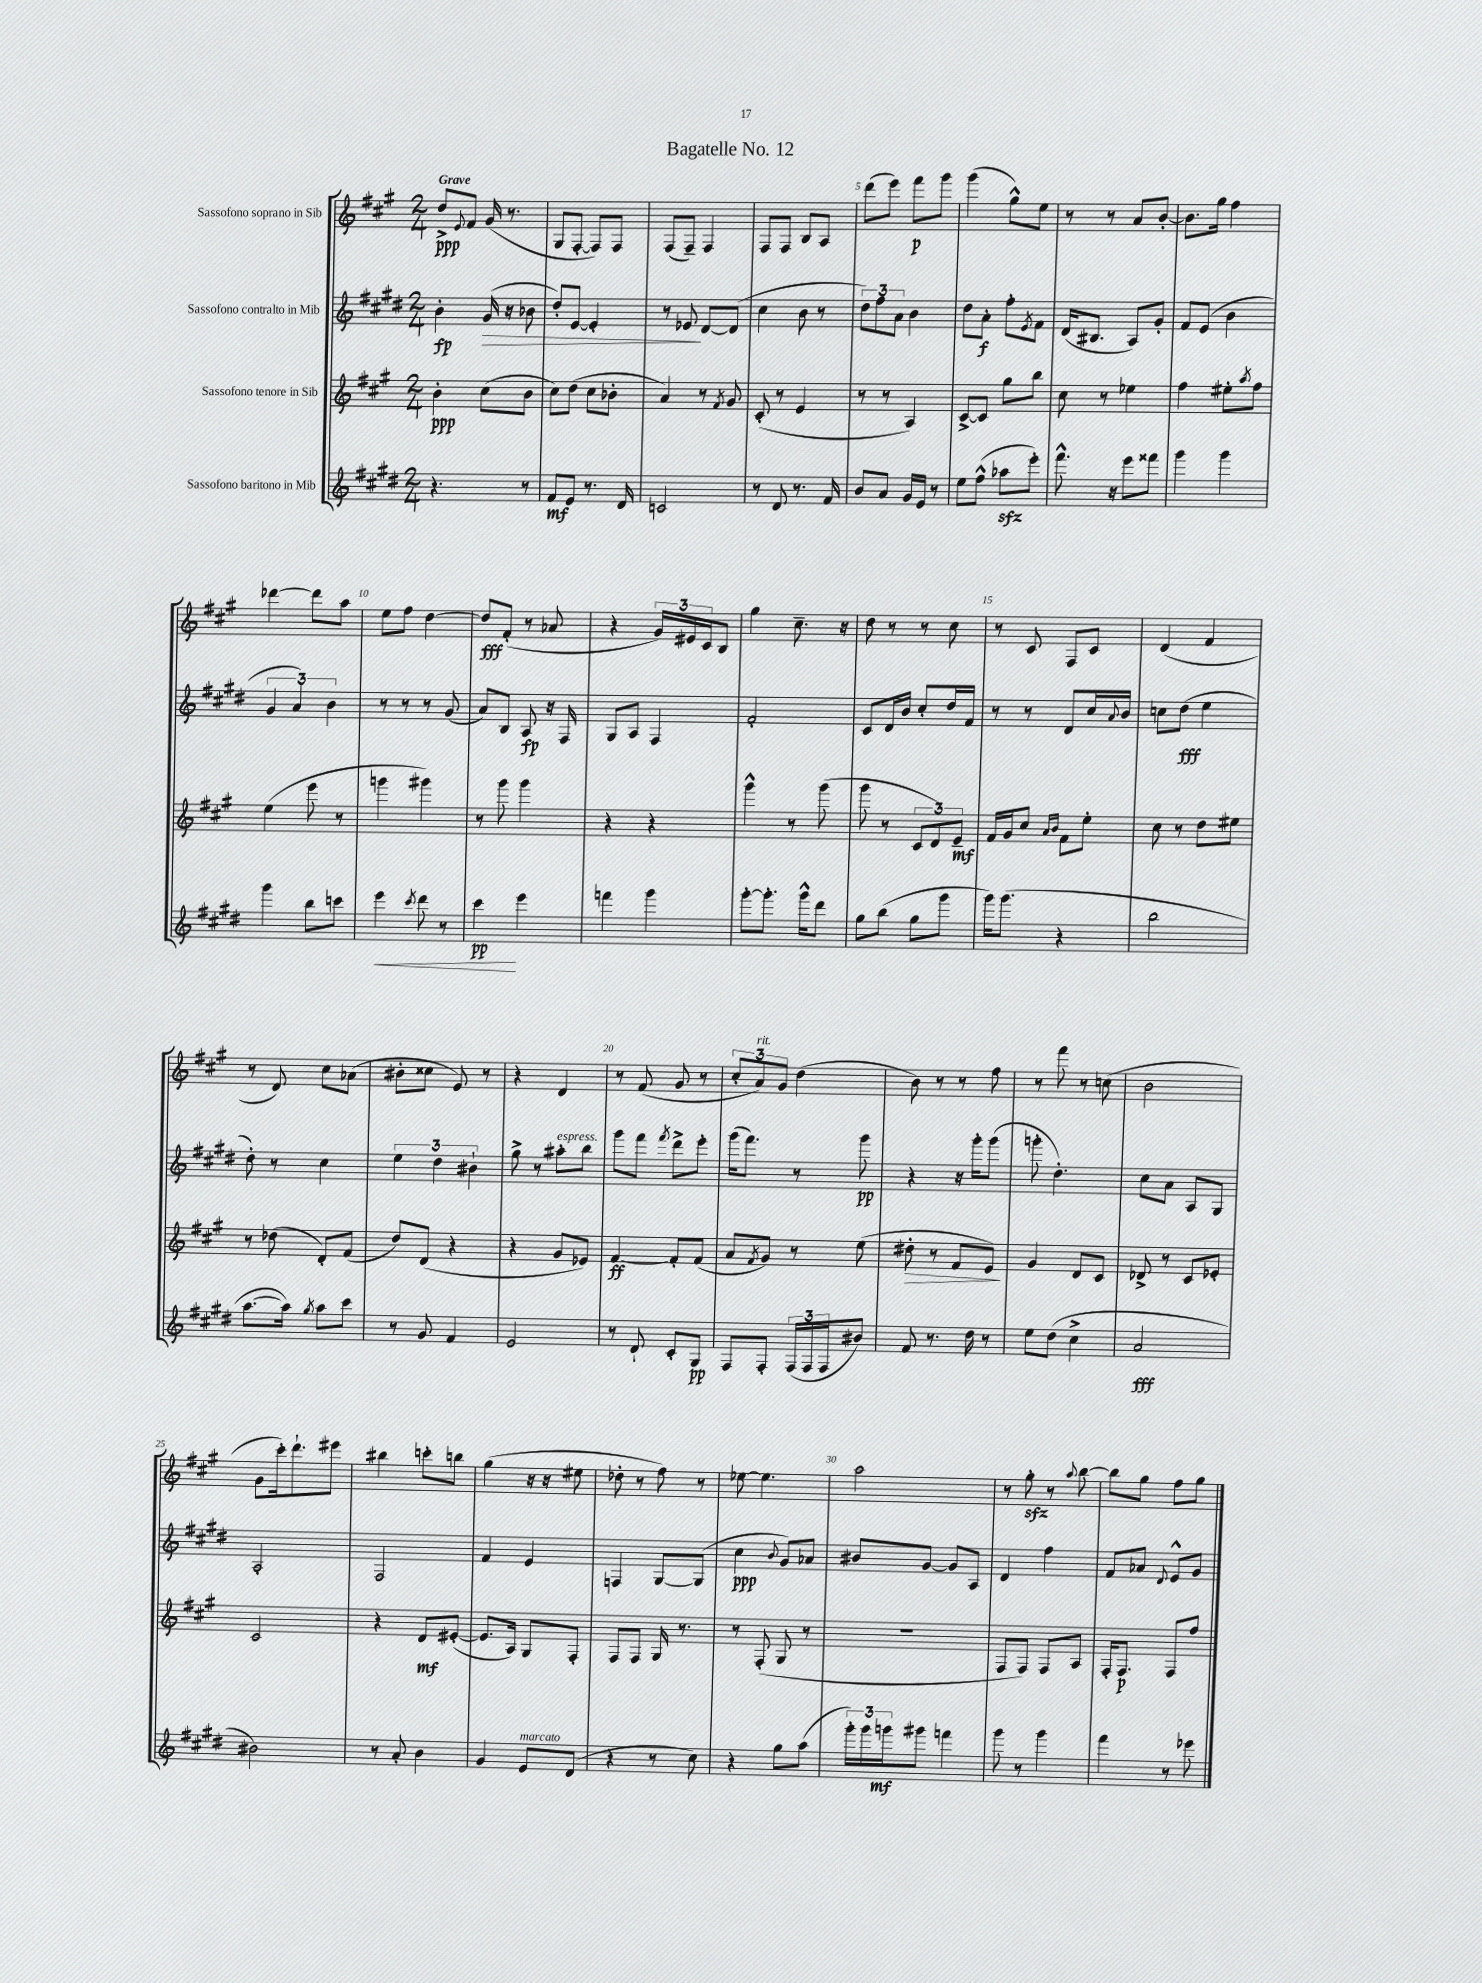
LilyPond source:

\header { title = "Bagatelle No. 12" }
<<
\new StaffGroup <<
\new Staff = "s0" \with { instrumentName = "Sassofono soprano in Sib" } {
    \clef treble \key a \major \numericTimeSignature \time 2/4 \tempo "Grave"
    d''8->\ppp \appoggiatura { e'8 } fis'8 gis'16( r8. |
    gis8 fis8~-. fis8) fis8 |
    fis8( fis8--) fis4 |
    fis8 fis8 b8 a8 |
    d'''8( e'''8) fis'''8\p gis'''8 |
    gis'''4( gis''8-^) e''8 |
    r8 r8 a'8 b'8~-. |
    b'8. gis''16 fis''4 |
    des'''4~ des'''8 a''8 |
    e''8 fis''8 d''4~ |
    d''8\fff fis'8-.( r8 aes'8 |
    r4 \tuplet 3/2 { gis'16) eis'16 cis'16 } b8 |
    gis''4 cis''8.-- r16 |
    d''8 r8 r8 cis''8 |
    r8 cis'8 fis8 cis'8 |
    d'4( fis'4 |
    r8 d'8) cis''8 aes'8( |
    bis'8-. cisis''8 e'8) r8 |
    r4 d'4 |
    r8 fis'8( gis'8 r8 |
    \tuplet 3/2 { cis''8-. a'8^\markup { \italic "rit." }) gis'8 } d''4( |
    b'8) r8 r8 fis''8 |
    r8 fis'''8 r8 c''8( |
    b'2 |
    gis'8 cis'''16-.) d'''8.-! eis'''8 |
    bis''4 c'''8-. b''8 |
    gis''4( r16 r16 eis''8 |
    des''8-. r8 fis''8) r8 |
    ees''8~ ees''4. |
    a''2 |
    r8 gis''8-.\sfz r8 \appoggiatura { a''8 } b''8~ |
    b''8 gis''8 fis''8 gis''8 \bar "|." |
}
\new Staff = "s1" \with { instrumentName = "Sassofono contralto in Mib" } {
    \clef treble \key e \major \numericTimeSignature \time 2/4
    b'4-.\fp gis'16\>( r16 bes'8 |
    dis''8-.) e'8~ e'4-. |
    r8 ees'8\! dis'8~ dis'8( |
    cis''4 b'8 r8 |
    \tuplet 3/2 { dis''8) fis''8 a'8 } b'4 |
    dis''8 a'8-.\f fis''8-. \acciaccatura { e'8 } fis'8 |
    dis'16( bis8. a8) gis'8-. |
    fis'8 e'8( b'4 |
    \tuplet 3/2 { gis'4 a'4) b'4 } |
    r8 r8 r8 gis'8( |
    a'8) b8 a8\fp r16 fis16 |
    gis8 a8 fis4 |
    fis'2-. |
    cis'8 dis'16 b'16 cis''8-. dis''16 fis'16 |
    r8 r8 dis'8 cis''16 \appoggiatura { a'8 } b'16 |
    c''8 dis''8\fff( e''4 |
    dis''8-.) r8 cis''4 |
    \tuplet 3/2 { e''4 dis''4 bis'4-! } |
    gis''8-> r8 ais''8-.^\markup { \italic "espress." } b''8 |
    gis'''8 fis'''8 \acciaccatura { fis'''8 } dis'''8-> e'''8-. |
    gis'''16( fis'''8.) r8 gis'''8\pp |
    r4 r16 gis'''16-. gis'''8( |
    g'''8-. dis''4.-.) |
    cis''8 a'8 a8 gis8 |
    a2-. |
    fis2 |
    fis'4 e'4 |
    f4 gis8~ gis8( |
    cis''4\ppp \appoggiatura { b'8 } gis'8) aes'8 |
    bis'8 gis'8~ gis'8 a8 |
    dis'4 fis''4 |
    fis'8 aes'8 \appoggiatura { dis'8 } e'8-^ gis'8 \bar "|." |
}
\new Staff = "s2" \with { instrumentName = "Sassofono tenore in Sib" } {
    \clef treble \key a \major \numericTimeSignature \time 2/4
    b'4-.\ppp cis''8( b'8 |
    cis''8) d''8( cis''8 bes'8-. |
    a'4) r8 \acciaccatura { fis'8 } gis'8 |
    cis'8-.( r8 e'4 |
    r8 r8 a4) |
    cis'8~-> cis'8 gis''8 b''8 |
    cis''8 r8 ees''4 |
    fis''4 eis''8-. \acciaccatura { a''8 } fis''8 |
    e''4( e'''8 r8 |
    g'''4 gis'''4) |
    r8 gis'''8 gis'''4 |
    r4 r4 |
    gis'''4-^ r8 gis'''8( |
    gis'''8 r8 \tuplet 3/2 { cis'8 d'8) e'8--\mf } |
    fis'16 gis'16 cis''8 \grace { a'16 b'16 } fis'8 e''8-. |
    cis''8 r8 d''8 eis''8 |
    r8 des''8( d'8-.) fis'8( |
    d''8) d'8( r4 |
    r4 gis'8 ees'8) |
    fis'4~\ff fis'8-. fis'8( |
    a'8 \acciaccatura { fis'8 } gis'8) r8 e''8( |
    dis''8-.\> r8 fis'8 e'8\!) |
    gis'4 d'8 cis'8 |
    des'8-> r8 cis'8 ees'8-. |
    cis'2 |
    r4 d'8\mf eis'8~-.( |
    eis'8. a16) gis8 fis8-. |
    fis8 fis8 gis16 r8. |
    r8 fis8-.( gis8 r8 |
    r2 |
    fis8 fis8) fis8 a8 |
    fis16-. fis8.\p fis8 fis''8 \bar "|." |
}
\new Staff = "s3" \with { instrumentName = "Sassofono baritono in Mib" } {
    \clef treble \key e \major \numericTimeSignature \time 2/4
    r4. r8 |
    fis'8\mf e'8 r8. dis'16 |
    c'2 |
    r8 dis'8 r8. fis'16 |
    b'8 a'8 gis'16 e'16 r8 |
    e''8 fis''8-^( aes''8\sfz e'''8-.) |
    fis'''8.-^ r16 e'''8 fisis'''8 |
    gis'''4 gis'''4 |
    gis'''4 b''8 c'''8 |
    e'''4\< \acciaccatura { cis'''8 } dis'''8 r8 |
    cis'''4\pp\! e'''4 |
    f'''4 gis'''4 |
    gis'''8~-. gis'''8.-. gis'''16-^ dis'''8 |
    gis''8 b''8( gis''8 gis'''8 |
    gis'''16) gis'''8.( r4 |
    b''2 |
    a''8.~ a''16) \acciaccatura { gis''8 } a''8 cis'''8 |
    r8 gis'8 fis'4 |
    e'2 |
    r8 dis'8-! cis'8-. gis8\pp |
    fis8 fis8-. \tuplet 3/2 { fis16( fis16 fis16 } bis'8) |
    fis'8 r8. dis''16 r8 |
    e''8 dis''8( cis''4-> |
    a'2\fff |
    bis'2) |
    r8 a'8-. b'4 |
    gis'4 e'8^\markup { \italic "marcato" } dis'8( |
    r4 r8 cis''8) |
    r4 gis''8 a''8( |
    \tuplet 3/2 { gis'''16-.) gis'''16 g'''16\mf } gis'''8 f'''4 |
    gis'''8 r8 gis'''4 |
    fis'''4 r8 ees'''8 \bar "|." |
}
>>
>>
\layout { \context { \Score \override BarNumber.break-visibility = ##(#f #t #t) barNumberVisibility = #(every-nth-bar-number-visible 5) } }
